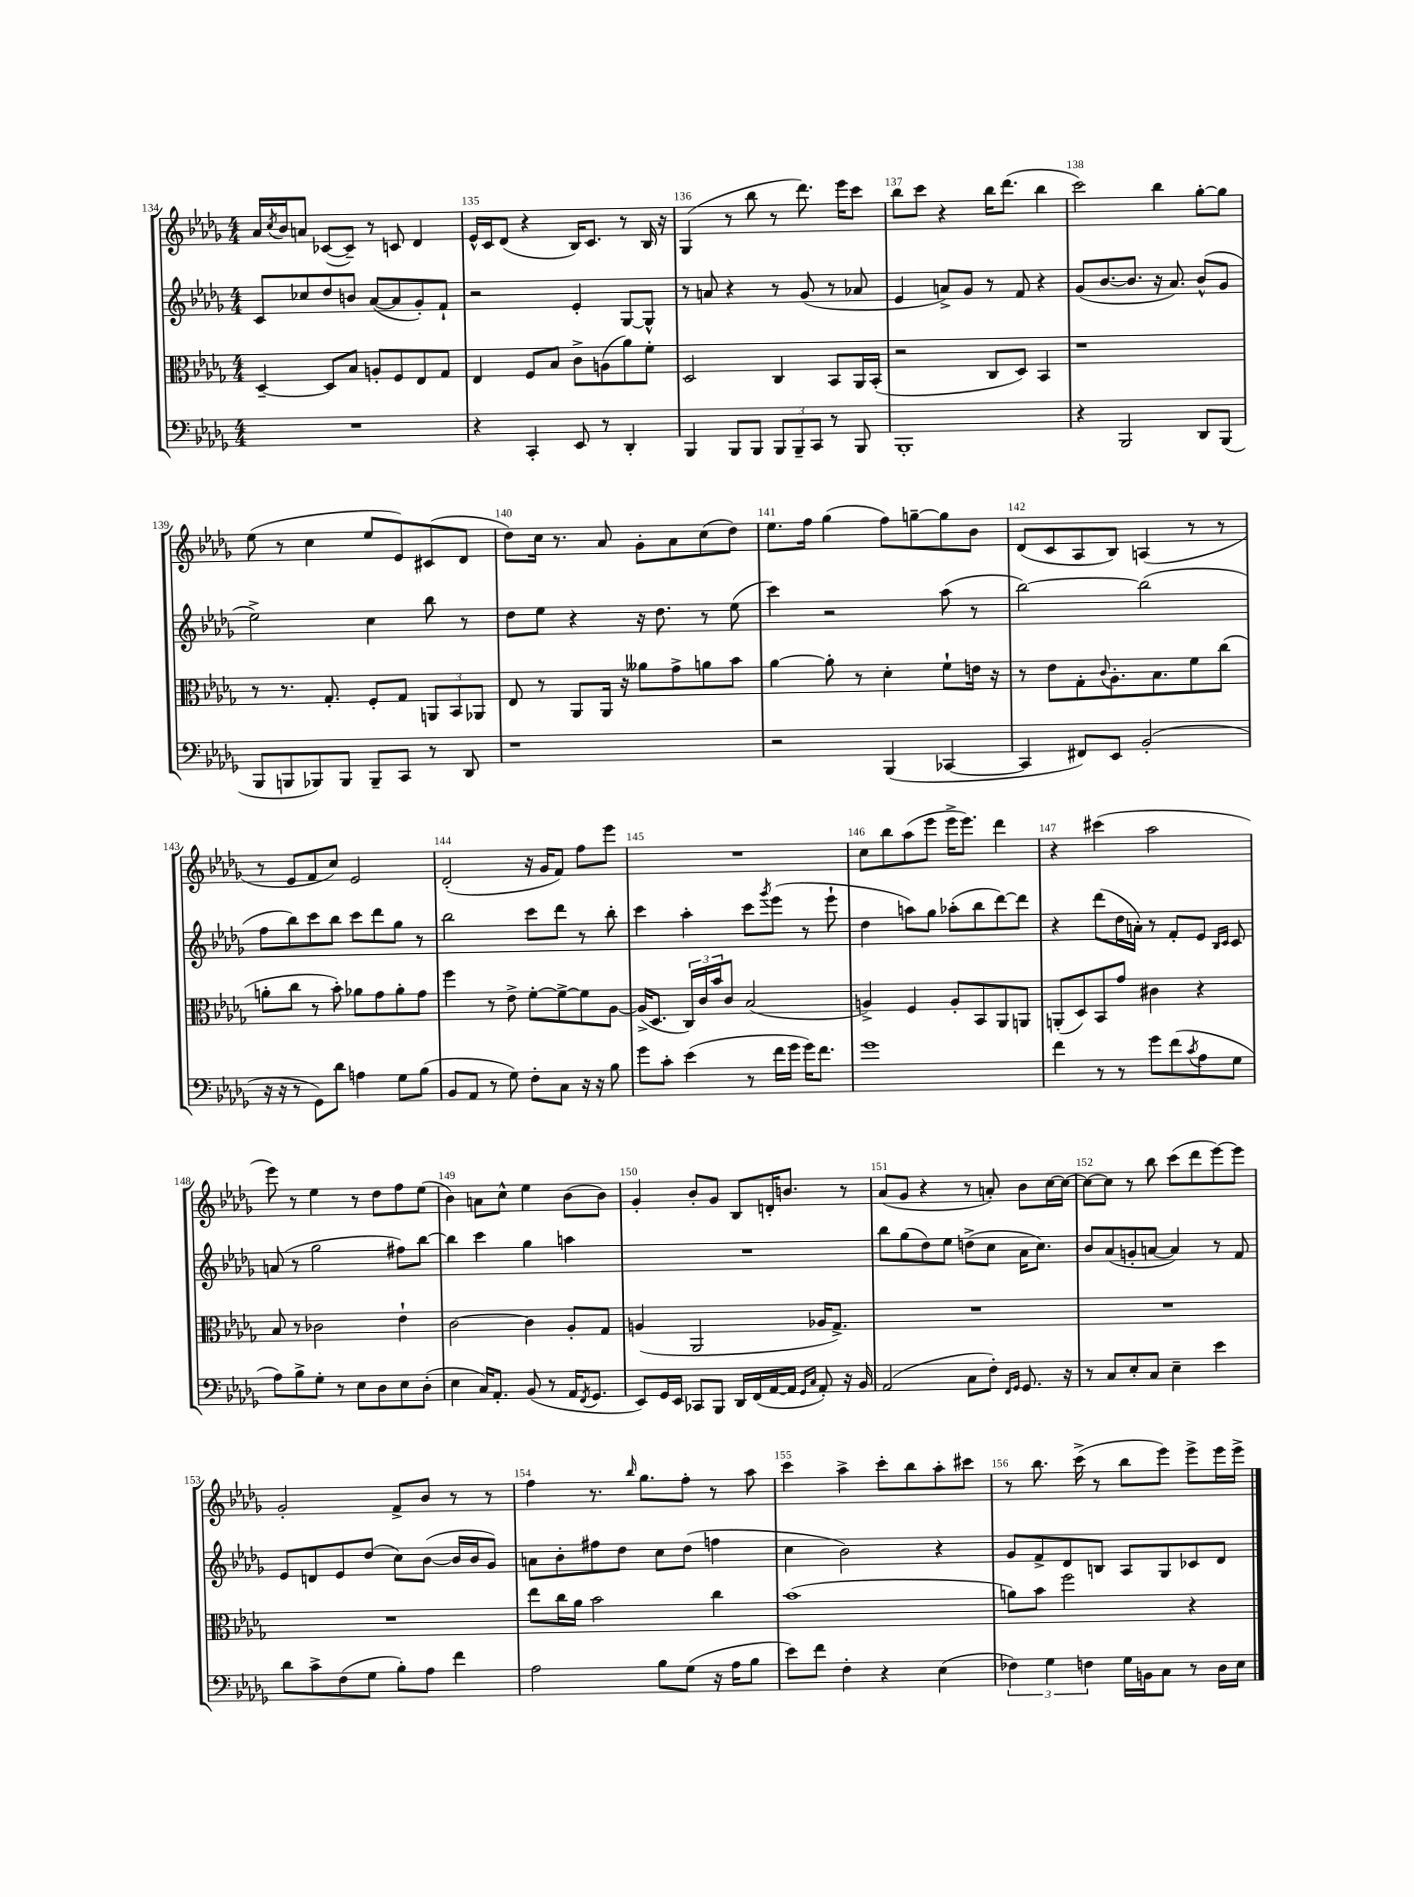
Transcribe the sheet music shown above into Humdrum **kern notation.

**kern	**kern	**kern	**kern
*staff4	*staff3	*staff2	*staff1
*clefF4	*clefC3	*clefG2	*clefG2
*k[b-e-a-d-g-]	*k[b-e-a-d-g-]	*k[b-e-a-d-g-]	*k[b-e-a-d-g-]
*M4/4	*M4/4	*M4/4	*M4/4
1r	[4D-~/	8c/L	16a-/LL
.	.	.	8qcc/
.	.	.	16b-/J
.	.	8cc-/	8a/J
.	8D-/]L	8dd-/	([8c-/L
.	8B-/J	8b/J	8c-~/]J)
.	8A'/L	([8a-/L	8r
.	8F/	8a-/]	8c/
.	8E-/	8g-'/)	4d-/
.	8G-/J	8f`/J	.
=	=	=	=
4r	4E-/	2r	16e-^^/LL
.	.	.	16c/J
.	.	.	(8d-/J
4CC'/	8F/L	.	4r
.	8B-/J	.	.
8EE-/	8c^\L	4e-'/	16B-/LK)
.	.	.	8.c/J
8r	(8A\	.	.
4DD-'/	8a-\)	[8G-/L	8r
.	8f'\J	8G-^^/]J	16B-/
.	.	.	16r
=	=	=	=
4BBB-/	2D-/	8r	(4G-/
.	.	8a/	.
8BBB-/L	.	4r	8r
8BBB-/J	.	.	8bb-\
12BBB-/L	4C/	8r	8r
12BBB-~/	.	.	.
.	.	(8g-/	8.ddd-\)
12CC/J	.	.	.
8r	8BB-/L	8r	.
.	.	.	16eee-\LK
8BBB-/	16AA-/L	8a-/	8ccc\J
.	(16BB-'/JJ	.	.
=	=	=	=
1BBB-'	2r	4e-/	8bb-\L
.	.	.	8ccc\J
.	.	8a^/L)	4r
.	.	8g-/J	.
.	8C/L	8r	16bb-\LK
.	.	.	(8.ddd-\J
.	8D-/J)	8f/	.
.	4BB-/	4r	4bb-\
=	=	=	=
4r	1r	(8g-/L	2ccc\)
.	.	[8.b-/	.
2BBB-/	.	.	.
.	.	8.b-/]J	.
.	.	16r	4bb-\
.	.	8.a-/)	.
8DD-/L	.	(8b-^^/L	[8gg-'\L
(8BBB-/J	.	8g-/J	8gg-\]J
=	=	=	=
8BBB-/L	8r	2ee-^\)	(8ee-\
8BBB/	8.r	.	8r
8BBB-/)	.	.	4cc\
.	8.G-'/	.	.
8BBB-/J	.	.	.
8BBB-~/L	8F'/L	4cc\	8ee-/L
8CC/J	8G-/J	.	8e-/)
8r	12AA/L	8bb-\	(8c#/
.	12BB-/	.	.
8DD-/	.	8r	8d-/J
.	12AA-/J	.	.
=	=	=	=
1r	8E-/	8dd-\L	8dd-\L)
.	8r	8ee-\J	16cc\Jk
.	.	.	8.r
.	8AA-/L	4r	.
.	16AA-/Jk	.	8a-/
.	16r	.	.
.	8a--\L	16r	8g-'\L
.	.	8.dd-\	.
.	8g-^\	.	8a-\
.	8a\	8r	(8cc\
.	8b-\J	(8ee-\	8dd-\J)
=	=	=	=
2r	[4a-\	4ccc\)	8.ee-\L
.	.	.	16ff\Jk
.	8a-'\]	2r	(4gg-\
.	8r	.	.
(4BBB-/	4d-'\	.	8ff\L)
.	.	.	[8gg~\
[4CC-/	8f`\L	(8aa-\	8gg\]
.	16e\Jk	8r	8b-\J
.	16r	.	.
=	=	=	=
4CC-/]	8r	[2bb-\)	(8d-/L
.	8e-\L	.	8c/
8FF#/L)	8G-'\	.	8A-/
.	8qqc/	.	.
8EE-/J	8.A-'\	.	8B-/J)
(2BB-'/	.	(2bb-\]	(4A/
.	8.B-\	.	.
.	8f\	.	8r
.	(8cc\J	.	8r
=	=	=	=
16r	8a'\L	8ff\L	8r
16r	.	.	.
8r	8cc\J	8bb-\)	8e-/L
8GG-\L)	8r	8ccc\	8f/
8d-\J	8b-'\)	8bb-\J	8cc/J)
4A\	8a-\L	8ccc\L	2e-/
.	8g-\	8ddd-\	.
8G-\L	8a-'\	8gg-\J	.
(8B-\J	8g-\J	8r	.
=	=	=	=
8BB-/L	4ff\	2bb-\	(2d-'/
8AA-/J	.	.	.
8r	8r	.	.
8G-\)	8e-^\	.	.
8F'\L	[8f'\L	8ccc\L	16r
.	.	.	16g-/LK
8C\J	8f^\_	8ddd-\J	8f/J)
16r	8f\]	8r	8ff\L
16r	.	.	.
8B-\	[8A-\J	8bb-'\	8eee-\J
=	=	=	=
8g-\L	(16A-^/]LK	4ccc\	1r
.	8.D-/J	.	.
8c'\J	.	.	.
(4e-\	24C/LL)	4aa-'\	.
.	24c/	.	.
.	24b-/J	.	.
.	8c/J	.	.
8r	(2B-/	8ccc\L	.
.	.	8qggg-/	.
16f\LL	.	(8eee-\J	.
16g-\JJ	.	.	.
16g-\LK)	.	8r	.
8.f\J	.	.	.
.	.	8eee-`\	.
=	=	=	=
1g-	4A^/)	4dd-\	8cc\L
.	.	.	8bb-\
.	4F/	8aa\L)	(8aa-\
.	.	8gg-\J	8eee-\J
.	8A'/L	(8aa-'\L	16eee-^\LK
.	.	.	8.eee-\J)
.	8BB-/	8bb-\	.
.	8AA-/	[8ddd-\)	4ddd-\
.	8AA/J	8ddd-\]J	.
=	=	=	=
4f\	(8AA'/L	4r	4r
.	8D-/)	.	.
8r	8BB-/	(8ddd-\L	(4ccc#\
8r	8g-/J	16dd-\L	.
.	.	16a'\JJ)	.
8g-\L	4c#\	8r	2aa-\
(8f\	.	8f'/L	.
8qc/	.	.	.
8A-\	4r	8e-/J	.
.	.	16qqB-/LL	.
.	.	16qqc/JJ	.
8G-\J	.	8c/	.
=	=	=	=
8A-\L)	8B-/	(8a/	8eee-\)
8B-^\	8r	8r	8r
8G-'\J	2c-\	2gg-\	4ee-\
8r	.	.	.
8E-\L	.	.	8r
8D-\	.	.	8dd-\L
8E-\	4e-`\	8ff#\L)	8ff\
(8D-'\J	.	[8bb-\J	(8ee-\J
=	=	=	=
4E-\	[2c\	4bb-\]	4b-\)
16C/LK)	.	4ccc\	8a\L
8.AA-'/J	.	.	.
.	.	.	8cc^^\J
(8BB-/	4c\]	4gg-\	4ee-\
8r	.	.	.
16AA-/LK	8A-'/L	4aa\	(8b-\L
8qFF/	.	.	.
8.GG-/J	.	.	.
.	8G-/J	.	8b-\J)
=	=	=	=
8EE-/L)	(4A/	1r	4g-'/
16GG-/L	.	.	.
16EE-/JJ	.	.	.
8CC-/L	2AA-/	.	8b-'/L
8BBB-/J	.	.	8g-/J
16DD-/LL	.	.	8B-/L
(16FF/	.	.	.
[16AA-/	.	.	16d'/K
16AA-/]JJ	.	.	8.b/J
16qqGG-/LL	.	.	.
16qqC/JJ	.	.	.
8AA-'/)	16A-/LK	.	.
.	8.G-^/J)	.	.
16r	.	.	8r
16BB-/	.	.	.
=	=	=	=
(2AA-/	1r	8bb-\L	(8a-/L
.	.	(8gg-\	8g-/J
.	.	8dd-\)	4r
.	.	8ee-\J	.
8C\L	.	(8dd^\L	8r
8F'\J)	.	8cc\J	8a'/)
16qqFF/LL	.	.	.
16qqGG-/JJ	.	.	.
8.GG-/	.	16a-\LK	8b-\L
.	.	8.cc\J)	.
.	.	.	[16cc\L
16r	.	.	16cc\_JJ
=	=	=	=
8r	1r	8b-/L	8cc\_L
8C/L	.	(8a-/	8cc\]J
8E-'/	.	8g'/	8r
8C/J	.	[8a/J	8bb-\
4E-~\	.	4a/])	(8ccc\L
.	.	.	8ddd-\
4e-\	.	8r	[8eee-\)
.	.	8f/	8eee-\]J
=	=	=	=
8d-\L	1r	8e-/L	2g-'/
8c^\	.	8d/	.
(8F\	.	8e-/	.
8G-\J	.	(8dd-/J	.
8B-'\L)	.	8cc\L)	8f^/L
8A-\J	.	([8b-\J	8b-/J
4f\	.	16b-/]LL	8r
.	.	16b-/J	.
.	.	8g-/J)	8r
=	=	=	=
2A-\	8ee-\L	8a\L	4ff\
.	16cc\L	8b-'\	.
.	16a-\JJ	.	.
.	2b-\	8ff#\	8.r
.	.	8dd-\J	.
.	.	.	16qqbb-/
.	.	.	8.gg-\L
8B-\L	.	8cc\L	.
(8G-\J	.	(8dd-\J	8ff'\J
16r	4cc\	4ff\	8r
16A-\LK	.	.	.
8B-\J	.	.	8aa-\
=	=	=	=
8e-\L)	(1b-	4cc\	4ccc\
8f\J	.	.	.
4F'\	.	2b-\)	4aa-^\
4r	.	.	8ccc'\L
.	.	.	8bb-\
(4E-\	.	4r	8aa-'\
.	.	.	8ccc#\J
=	=	=	=
6F-\)	8a\L)	8g-/L	8r
.	8b-\J	8f^/	8.bb-\
6G-\	.	.	.
.	2ff\	8d-/	.
.	.	.	(16ccc^\
6F\	.	.	.
.	.	8B/J	8r
16G-\LL	.	8A-/L	8bb-\L
16BB\J	.	.	.
8C\J	.	8G-/	8eee-\J)
8r	4r	8c-/	8eee-^\L
16D-\LL	.	8d-/J	16eee-\L
16E-\JJ	.	.	16eee-^\JJ
==	==	==	==
*-	*-	*-	*-
